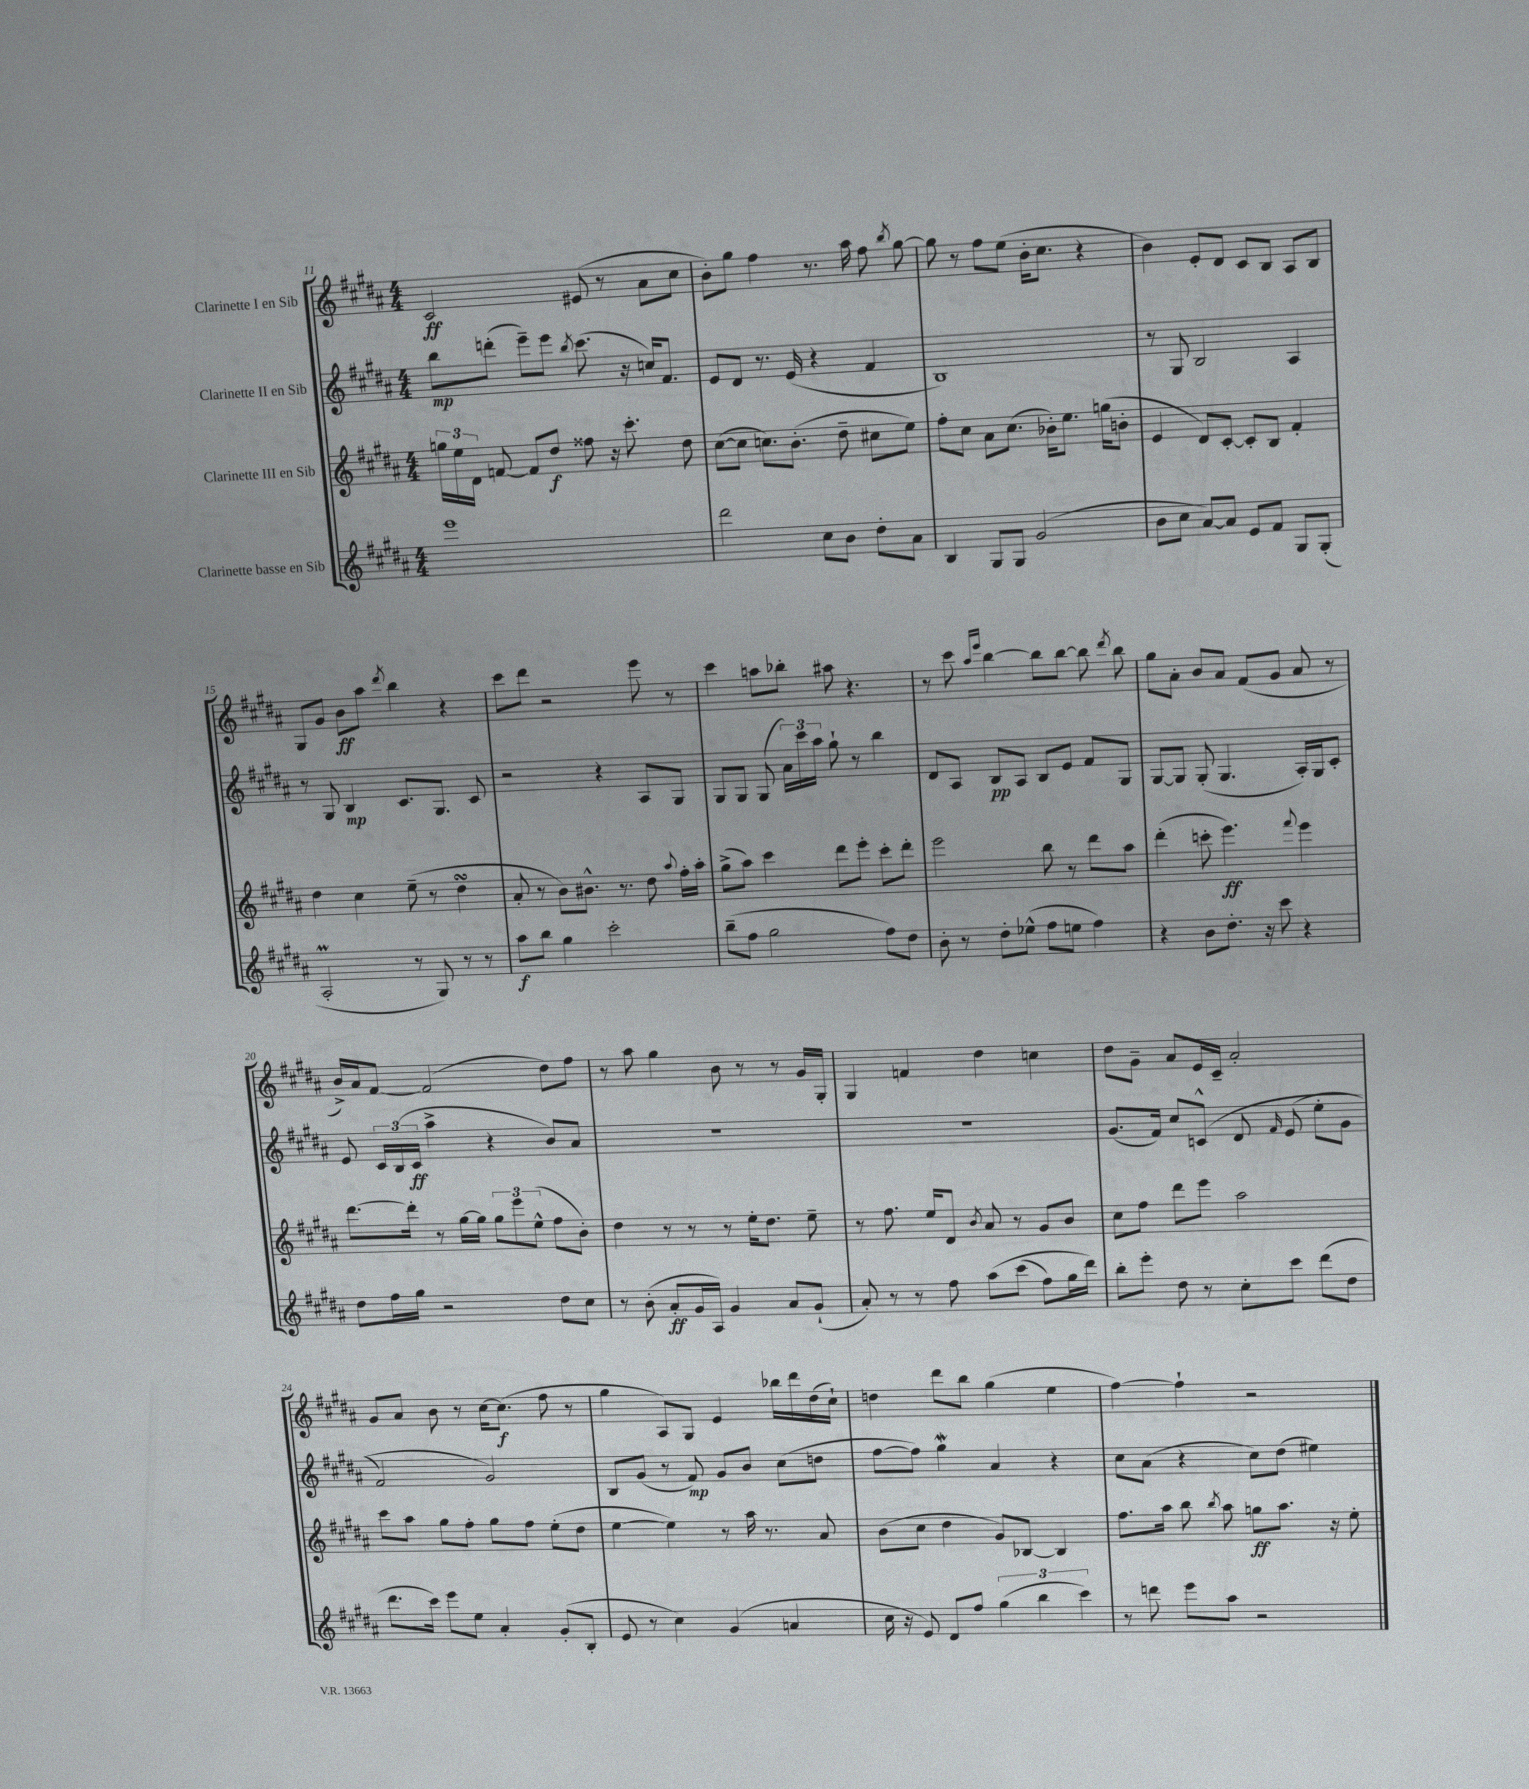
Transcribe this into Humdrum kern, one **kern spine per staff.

**kern	**kern	**kern	**kern
*staff4	*staff3	*staff2	*staff1
*clefG2	*clefG2	*clefG2	*clefG2
*k[f#c#g#d#a#]	*k[f#c#g#d#a#]	*k[f#c#g#d#a#]	*k[f#c#g#d#a#]
*M4/4	*M4/4	*M4/4	*M4/4
1eee	24gg	8bb	2c#
.	24ee	.	.
.	24d#	.	.
.	[8f	(8ddd'	.
.	8f]	8eee~)	.
.	8dd#	8eee	.
.	.	8qbb	.
.	8ff##	(8.ccc#	(8e#
.	16r	.	8r
.	8.ccc#'	16r	.
.	.	16cc)	8a#
.	.	8.f#	.
.	8dd#	.	8cc#
=	=	=	=
2ddd#	([8cc#	8e	8b')
.	8cc#]	8d#	8gg#
.	8.cc)	8.r	4ff#
.	(8.b'	(16e	.
8cc#	.	4r	8.r
8b	8dd#~	.	.
.	.	.	16aa#
8dd#'	8cc#	4f#	8ff#
.	.	.	8qbb
8a#	8ee)	.	[8gg#
=	=	=	=
4B	8ff#'	1B)	8gg#]
.	8cc#	.	8r
8G#	8a#	.	8ff#
8G#	(8.cc#	.	(8ee
(2g#	.	.	16b'
.	16b-')	.	8.cc#
.	8.ee	.	.
.	.	.	4r
.	(16gg	.	.
.	8b'	.	.
=	=	=	=
8b	4e	8r	4b)
8cc#	.	8G#	.
[8a#)	8d#)	2B	8e'
8a#]	[8c#'	.	8d#
8e	8c#']	.	8c#
8f#	8B	.	8B
8G#	4f#'	4A#	8A#
(8G#'	.	.	8B
=	=	=	=
2A#'	4dd#	8r	8G#
.	.	8G#	8g#
.	4cc#	4B	8b
.	.	.	8aa#
.	.	.	8qddd#
8r	(8ee~	8.c#	4bb
8G#)	8r	.	.
.	.	8.G#	.
8r	4dd#	.	4r
8r	.	8c#	.
=	=	=	=
8aa#	8a#'	2r	8ccc#
8bb	8r	.	8ddd#
4gg#	8b)	.	2r
.	8.b#^^	.	.
2ccc#'	.	4r	.
.	8.r	.	.
.	8dd#	8A#	8eee
.	8qqaa#	.	.
.	16ff#'	8G#	8r
.	16aa#'	.	.
=	=	=	=
(8bb~	(8gg#^	8G#	4ccc#
8ff#	8aa#)	8G#	.
2gg#	4ccc#	(8G#	8aa
.	.	24a#)	8bb-'
.	.	24ccc#	.
.	.	24aa#	.
.	8ddd#	8gg#`	8aa#
.	8eee'	8r	4.r
8ff#)	8ccc#'	4bb	.
8dd#	8ddd#'	.	.
=	=	=	=
8b'	2eee	8d#	8r
8r	.	8A#	8ccc#
.	.	.	16qqaa#
.	.	.	16qqeee
8dd#'	.	8B	[4bb
(8ee-^^	.	8A#	.
8ff#	8bb	8B	8bb]
8ee	8r	8e	[8bb
4ff#)	8ddd#	8f#	8bb]
.	.	.	8qddd#
.	8aa#	8G#	8bb
=	=	=	=
4r	(4ddd#'	[8G#	8gg#
.	.	8G#]	8a#'
8b	8ccc'	(8G#'	8b
8.dd#'	4.eee)	4.G#	8a#
.	.	.	(8f#
16r	.	.	.
8ccc#	.	.	8g#
.	8qqfff#	.	.
4r	4eee	16A#')	8a#
.	.	16G#	.
.	.	8c#'	8r
=	=	=	=
8dd#	[8.ddd#	8e	16b^)
.	.	.	16a#
16ff#	.	24c#	[8f#
.	.	(24B	.
16gg#	16ddd#']	.	.
.	.	24c#	.
2r	8r	4aa#^	(2f#]
.	[16gg#	.	.
.	16gg#]	.	.
.	12gg#	4r	.
.	12eee	.	.
.	(12ee^^	.	.
8dd#	8ff#	8b)	8dd#)
8cc#	8b')	8a#	8ff#
=	=	=	=
8r	4dd#	1r	8r
(8b'	.	.	8aa#
8a#'	8r	.	4gg#
16g#	8r	.	.
16A#)	.	.	.
4g#	8r	.	8b
.	16ee'	.	8r
.	8.dd#	.	.
8a#	.	.	8r
(8g#`	8ee~	.	16g#
.	.	.	16G#'
=	=	=	=
8a#')	8r	1r	4G#
8r	8.ff#	.	.
8r	.	.	4f
.	16ee	.	.
8ff#	8d#	.	.
.	8qb	.	.
&(8aa#	8a#	.	4dd#
(8ccc#	8r	.	.
8ff#)	8g#	.	4cc
16gg#	8b	.	.
16ddd#&)	.	.	.
=	=	=	=
8bb'	8cc#	(8.g#	8dd#
8eee'	8ff#	.	8g#~
.	.	16f#)	.
8dd#	8ddd#	8cc#	8a#
8r	8eee	&(8c^^	16e
.	.	.	16c#~
8cc#'	2aa#	8d#	2a#'
.	.	16qqf#	.
8ccc#	.	(8e	.
(8ddd#	.	8ee'	.
8dd#	.	8g#	.
=	=	=	=
8.ddd#	8ccc#	2f#)	8g#
.	8aa#	.	8a#
16ccc#)	.	.	.
8eee	8gg#	.	8b
8ee	8ff#'	.	8r
4a#'	8gg#	2g#&)	[16cc#
.	.	.	(8.cc#]
.	8ff#	.	.
(8g#'	(8ee'	.	8ff#
8B'	8dd#	.	8r
=	=	=	=
8e	[4ee	8B	4gg#
8r	.	(8g#	.
4cc#)	4ee])	8r	8A#)
.	.	8f#)	8G#
(4g#	8r	8g#	4e
.	16aa#	8b	.
.	8.r	.	.
4a	.	(8cc#	16bb-
.	.	.	16ddd#
.	8a#	8dd	(16dd#
.	.	.	16cc#`)
=	=	=	=
16cc#	(8b	[8ff#	4dd
16r	.	.	.
8e)	8cc#	8ff#])	.
8d#	4dd#	4gg#	8ddd#
8ff#	.	.	8bb
(6gg#	8g#)	4a#	(4gg#
.	[8B-	.	.
6bb	.	.	.
.	4B-]	4r	4ee
6ccc#)	.	.	.
=	=	=	=
8r	8.ff#	8cc#	[4ff#)
8ddd	.	(8a#	.
.	16aa#	.	.
8eee	8bb	4r	4ff#`]
.	8qbb	.	.
8aa#	8aa#	.	.
2r	8gg	8cc#)	2r
.	8.aa#	(8dd#	.
.	.	4ee#)	.
.	16r	.	.
.	8ee'	.	.
==	==	==	==
*-	*-	*-	*-
